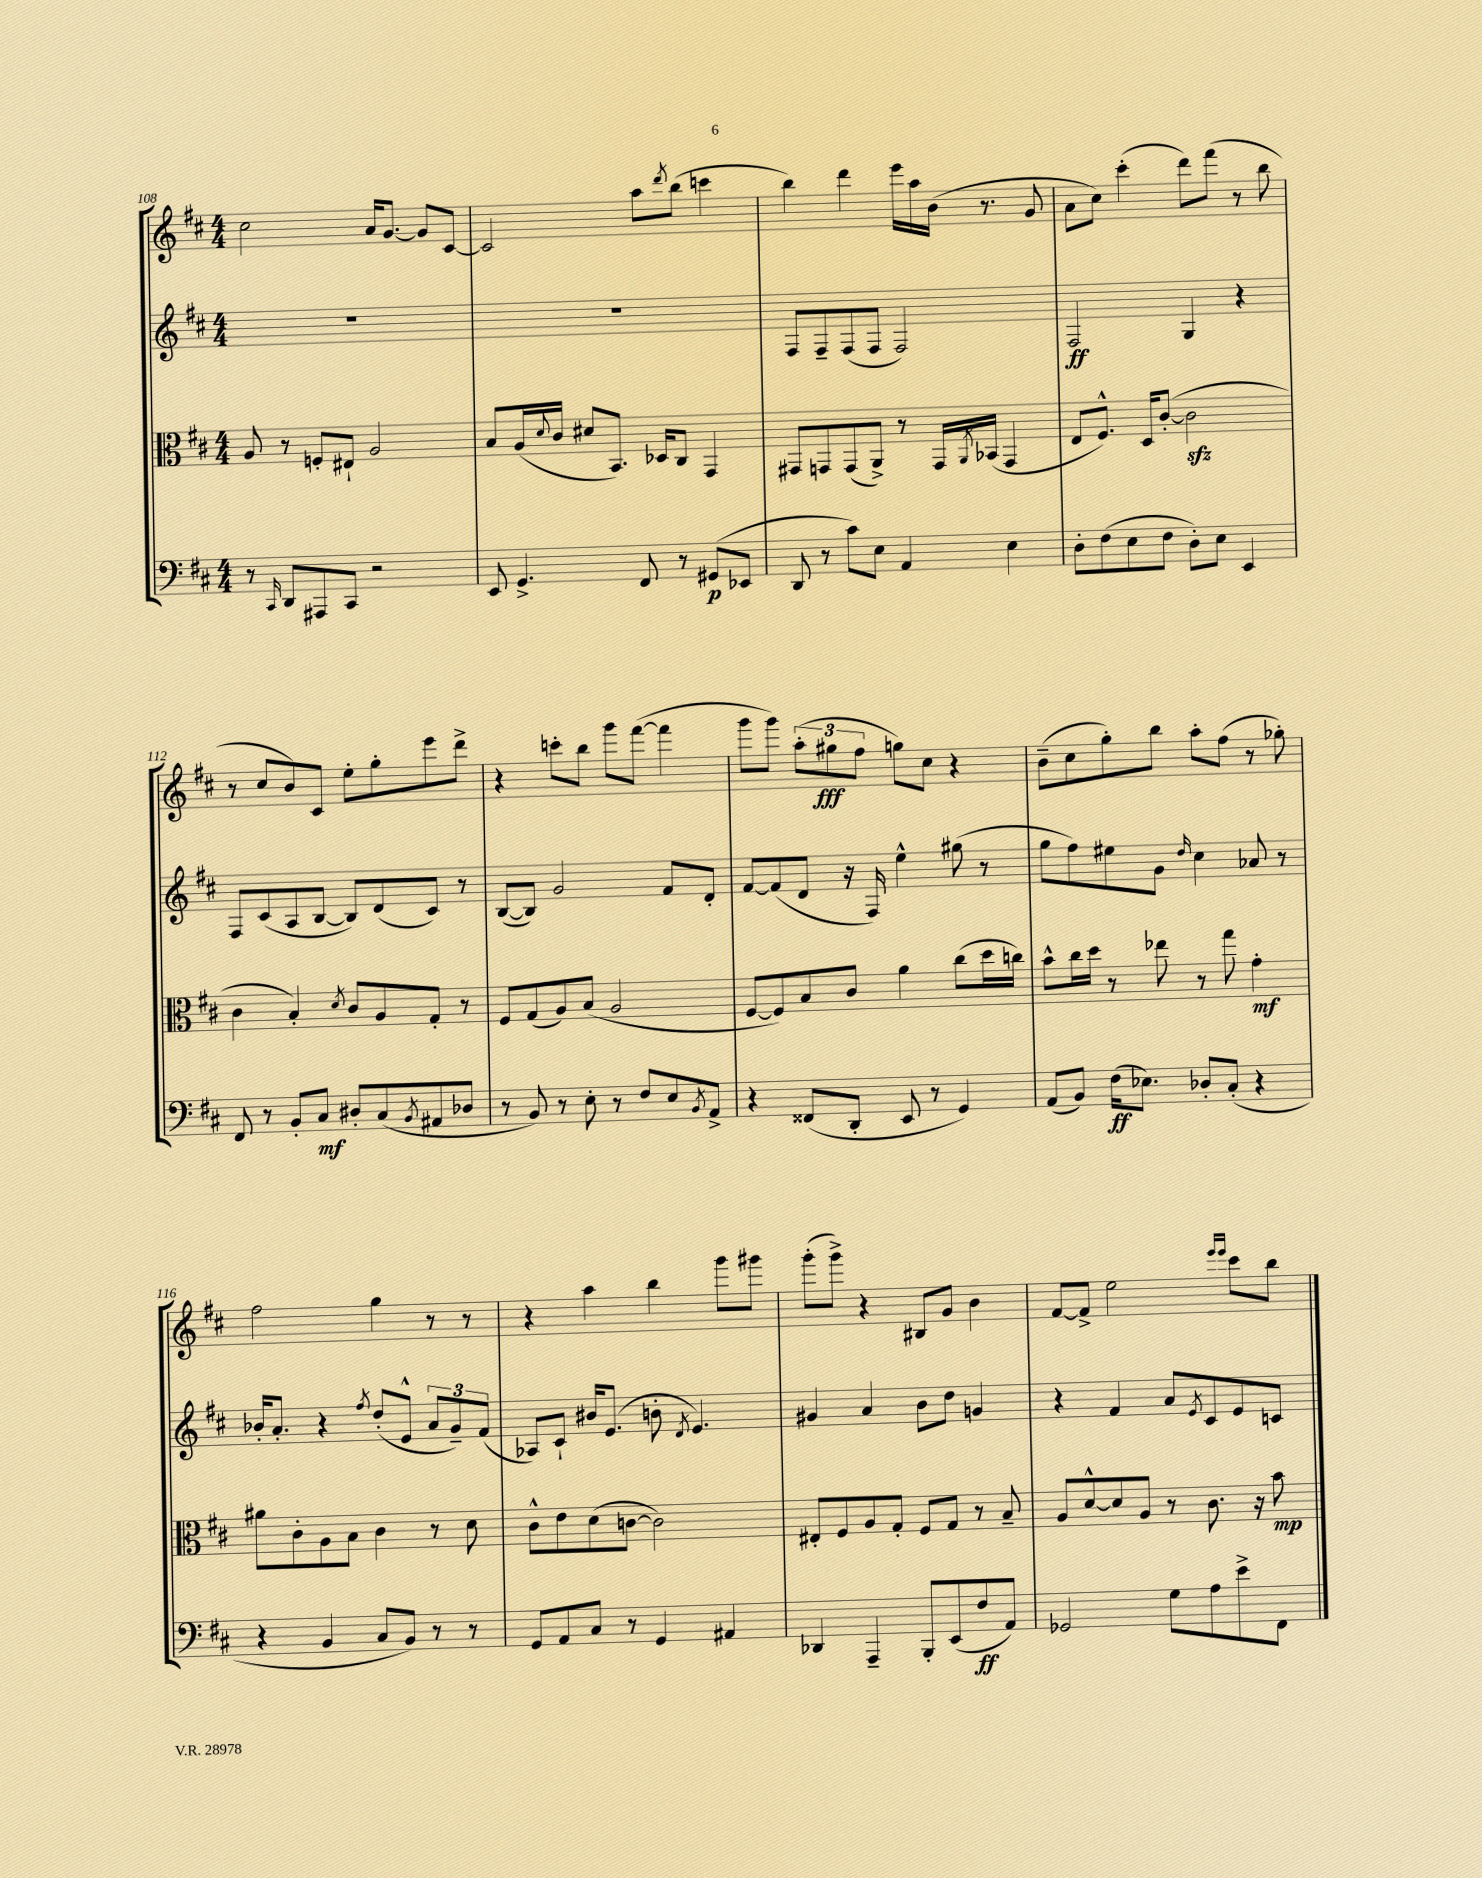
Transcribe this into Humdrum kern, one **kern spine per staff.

**kern	**kern	**kern	**kern
*staff4	*staff3	*staff2	*staff1
*clefF4	*clefC3	*clefG2	*clefG2
*k[f#c#]	*k[f#c#]	*k[f#c#]	*k[f#c#]
*M4/4	*M4/4	*M4/4	*M4/4
8r	8A/	1r	2cc#\
16qqCC#/	.	.	.
8DD/L	8r	.	.
8AAA#/	8F'/L	.	.
8CC#/J	8E#`/J	.	.
2r	2A/	.	16a/LK
.	.	.	[8.g/J
.	.	.	8g/]L
.	.	.	[8c#/J
=	=	=	=
8EE/	8B/L	1r	2c#/]
4.GG^/	(16A/L	.	.
.	8qqd/	.	.
.	16c#/JJ	.	.
.	8d#/L	.	.
.	8.BB/J)	.	.
8FF#/	.	.	8aa\L
.	16D-/LK	.	.
.	.	.	8qddd/
8r	8C#/J	.	(8bb\J
(8GG#/L	4GG/	.	4ccc\
8EE-/J	.	.	.
=	=	=	=
8DD/	8GG#/L	8F#/L	4bb\)
8r	8GG/	8F#~/	.
8c#\L)	(8GG/	(8F#/	4ddd\
8E\J	8AA^/J)	8F#/J	.
4AA/	8r	2F#/)	16eee\LL
.	.	.	16aa\
.	16GG/LL	.	(16b\JJ
.	8qAA/	.	.
.	(16BB-/JJ	.	8.r
4E\	4GG/	.	.
.	.	.	8g/
=	=	=	=
8D'\L	8E/L	2F#/	8a\L
(8F#\	8.F#^^/J)	.	8cc#\J)
8E\	.	.	(4ccc#'\
.	16D/LK	.	.
8F#\J	([8c#'/J	.	.
8D'\L)	2c#\]	4G/	8ddd\L)
8E\J	.	.	(8fff#\J
4EE/	.	4r	8r
.	.	.	8bb\
=	=	=	=
8FF#/	4c#\	8F#/L	8r
8r	.	(8c#/	8cc#/L
8BB'/L	4B'/)	8A/	8b/)
8C#/J	.	[8B/J	8c#/J
.	8qd/	.	.
8D#'/L	8c#/L	8B/]L)	8ee'\L
(8C#/	8A/	(8d/	8gg'\
8qBB/	.	.	.
8AA#/	8G'/J	8c#/J)	8eee\
8D-/J	8r	8r	8ddd^\J
=	=	=	=
8r	8F#/L	([8B/L	4r
8BB/)	(8G/	8B/]J)	.
8r	8A/)	2g/	8ccc'\L
8E'\	(8B/J	.	8bb\J
8r	2A/	.	8ggg\L
8F#/L	.	.	([8fff#\J
8E/	.	8f#/L	4fff#\]
8qBB/	.	.	.
8AA^/J	.	8d'/J	.
=	=	=	=
4r	[8F#/L	[8f#/L	8ggg\L
.	8F#/])	(8f#/]	8ggg\J)
(8FF##/L	8B/	8d/J	(12aa'\L
.	.	.	12gg#\
8DD'/J	8c#/J	16r	.
.	.	.	12ff#\J
.	.	16F#/)	.
8EE/	4a\	4ee^^\	8gg\L)
8r	.	.	8cc#\J
4GG/)	(8cc#\L	(8gg#\	4r
.	16dd\L	8r	.
.	16cc\JJ)	.	.
=	=	=	=
(8AA/L	8b^^\L	8gg\L	(8b~\L
8BB/J)	16cc#\L	8ff#\)	8cc#\
.	16dd\JJ	.	.
(16F#\LK	8r	8ee#\	8gg'\)
8.E-\J)	.	.	.
.	8ee-\	8g\J	8bb\J
.	.	16qqdd/	.
8D-'/L	8r	4cc#\	8aa'\L
(8C#'/J	8gg\	.	(8ff#\J
4r	4g'\	8a-/	8r
.	.	8r	8gg-'\)
=	=	=	=
4r	8a#\L	16b-'/LK	2ff#\
.	.	8.a'/J	.
.	8c#'\	.	.
4BB/	8A\	4r	.
.	8B\J	.	.
.	.	8qff#/	.
8C#/L	4c#\	(8dd'/L	4gg\
8BB/J)	.	8e^^/J	.
8r	8r	12a/L	8r
.	.	12g~/)	.
8r	8d\	.	8r
.	.	(12f#/J	.
=	=	=	=
8GG/L	8c#^^\L	8A-/L)	4r
8AA/	8e\	8c#`/J	.
8C#/J	(8d\	16b#/LK	4aa\
.	.	(8.e/J	.
8r	[8c\J	.	.
4GG/	2c\])	8b'\	4bb\
.	.	8qd/	.
.	.	4.e/)	.
4AA#/	.	.	8ggg\L
.	.	.	8ggg#\J
=	=	=	=
4DD-/	8E#'/L	4g#/	(8ggg'\L
.	8F#/	.	8ggg^\J)
4AAA~/	8A/	4a/	4r
.	8G'/J	.	.
8BBB'/L	8F#/L	8b\L	8B#/L
(8EE/	8G/J	8dd\J	8g/J
8F#/	8r	4g/	4b\
8AA/J)	8B~/	.	.
=	=	=	=
2GG-/	8A/L	4r	[8f#/L
.	[8d^^/	.	8f#^/]J
.	8d/]	4f#/	2ee\
.	8A/J	.	.
8G\L	8r	8a/L	.
.	.	8qe/	.
8A\	8.c#\	8c#/	.
.	.	.	16qqeee/LL
.	.	.	16qqeee/JJ
8e^\	.	8e/	8ccc#\L
.	16r	.	.
8FF#\J	8b\	8c/J	8bb\J
==	==	==	==
*-	*-	*-	*-
